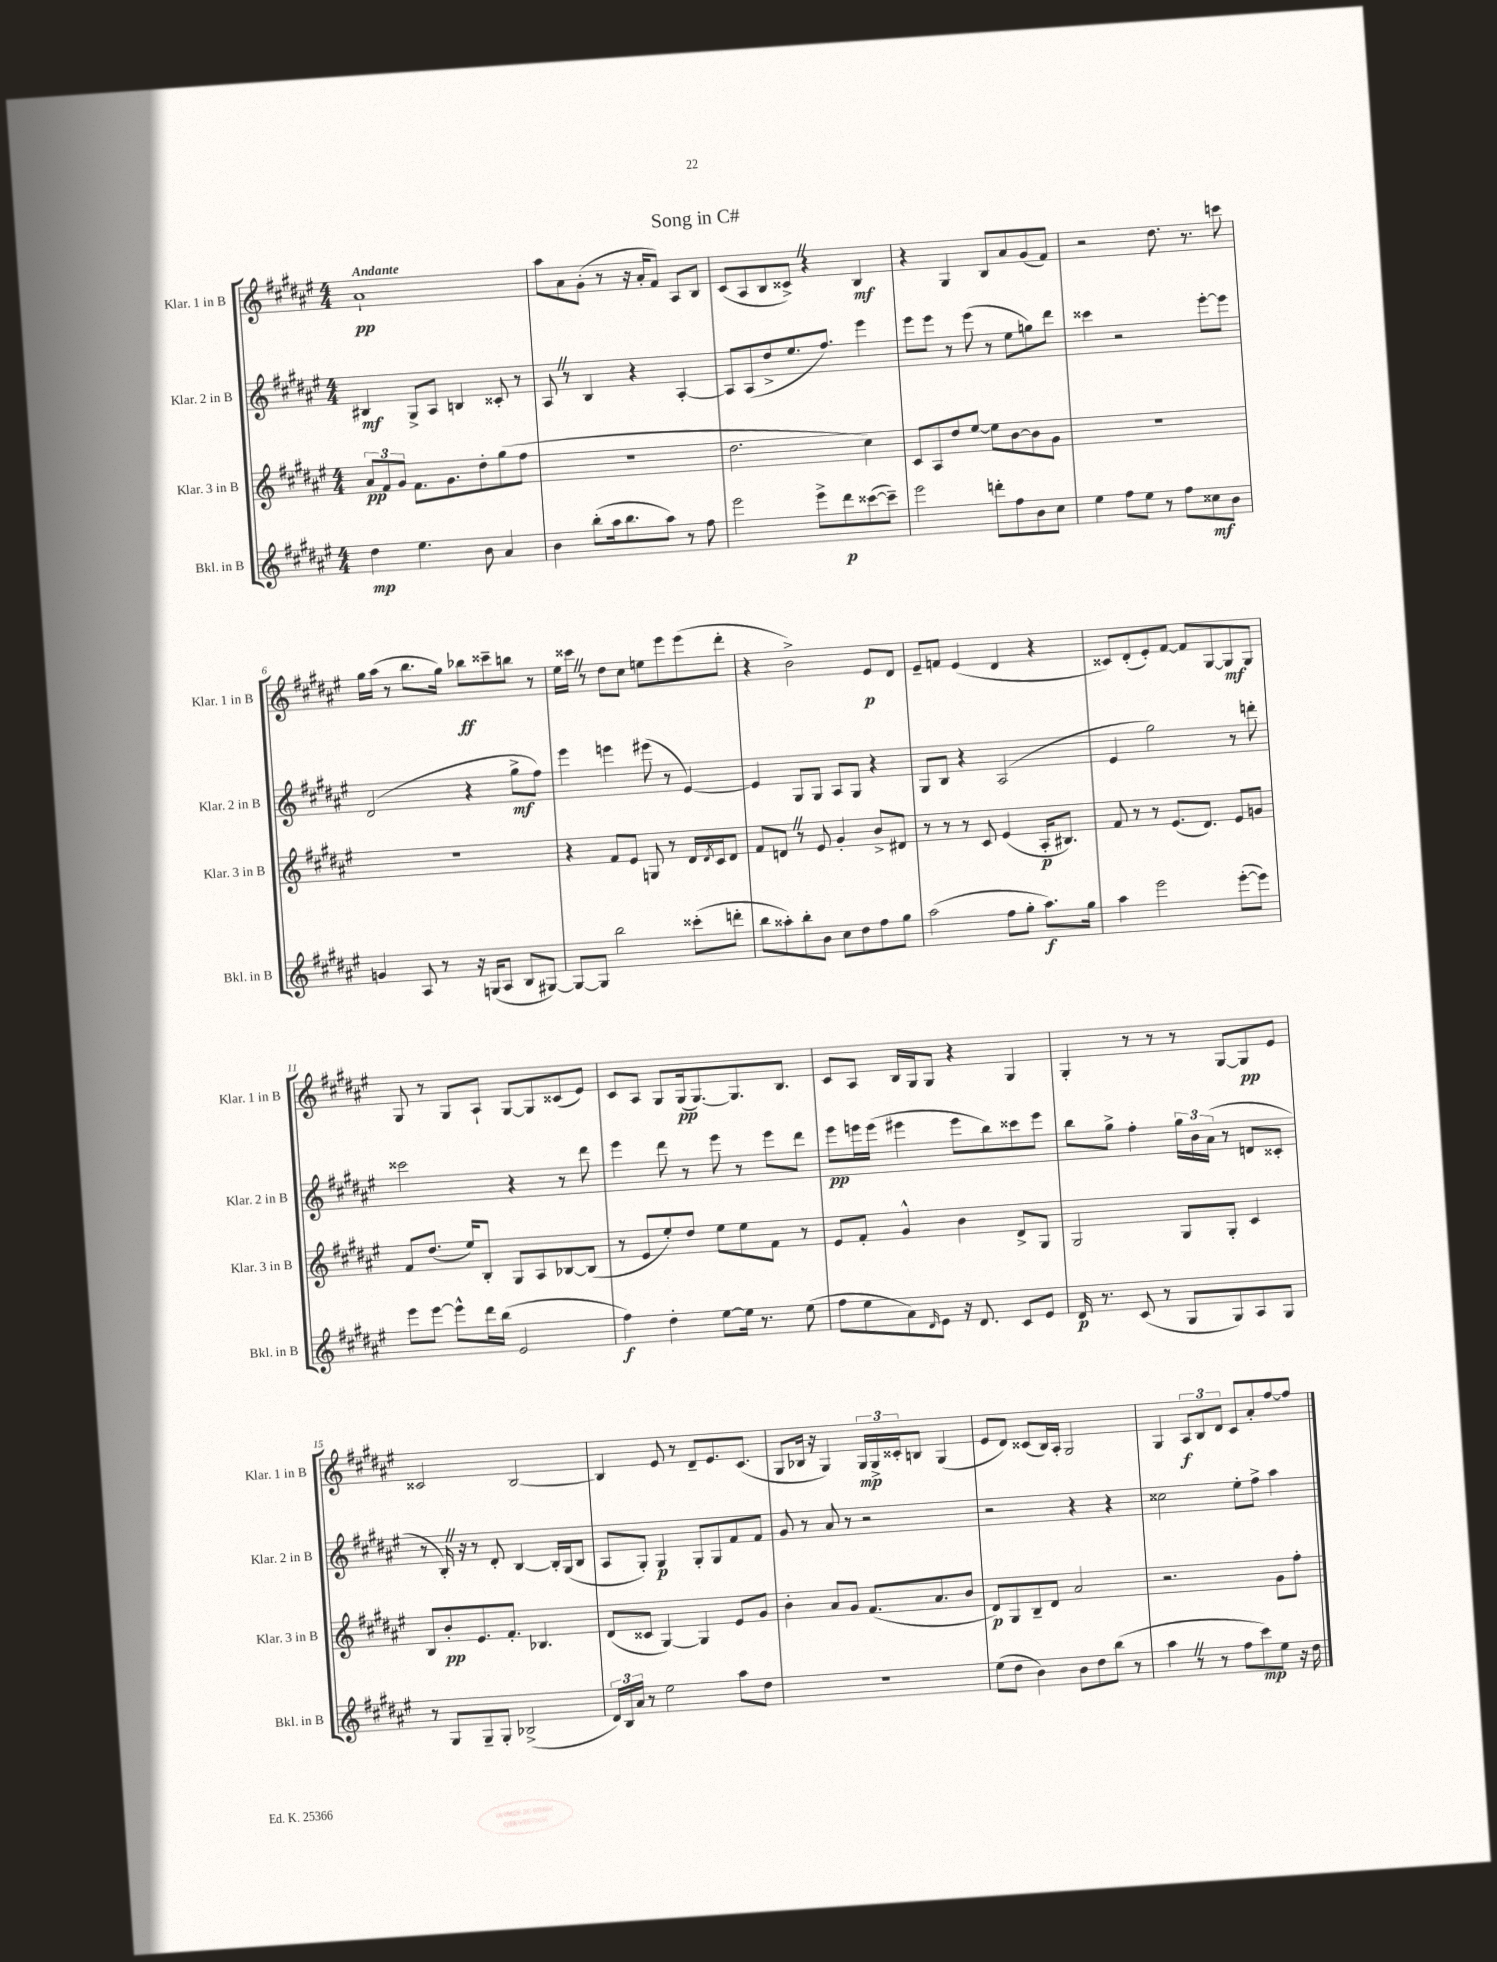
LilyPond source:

\header { title = "Song in C#" }
<<
\new StaffGroup <<
\new Staff = "s0" \with { instrumentName = "Klar. 1 in B" shortInstrumentName = "Klar. 1 in B" } {
    \clef treble \key fis \major \numericTimeSignature \time 4/4 \tempo "Andante"
    ais'1-!\pp |
    ais''8 ais'8 gis'8-.( r8 r16 ais'16-. fis'8) ais8 b8 |
    cis'8( ais8 b8 cisis'8->) \once \override BreathingSign.text = \markup { \musicglyph "scripts.caesura.straight" } \breathe r4 b4\mf |
    r4 gis4 b8 ais'8 gis'8( fis'8) |
    r2 dis''8. r8. c'''8 |
    gis''16 ais''16( r8 b''8. gis''16) bes''8\ff cisis'''8-- b''8 r8 |
    eis''16 cisis'''16 \once \override BreathingSign.text = \markup { \musicglyph "scripts.caesura.straight" } \breathe r8 dis''8 cis''8 e''8 eis'''8 eis'''8( dis'''8-. |
    r4 b'2->) eis'8\p dis'8 |
    eis'8-- f'8 eis'4( dis'4 r4 |
    cisis'8) dis'8-.( eis'8-.) fis'8~ fis'8 gis8~ gis8\mf gis8 |
    gis8 r8 gis8 ais8-! gis8~ gis8 cisis'8( eis'8) |
    cis'8 ais8 gis8 gis16\pp( gis8.~) gis8. b8. |
    cis'8 ais8 b16 gis16 gis8 r4 gis4 |
    gis4-. r8 r8 r8 gis8~ gis8\pp eis'8 |
    cisis'2 b2~ |
    b4 eis'8 r8 dis'8-- eis'8. cis'8.( |
    gis8 bes16 r16 gis4) \tuplet 3/2 { gis16\mp gis16-> cisis'16-. } b8 gis4( |
    eis'8 dis'8) cisis'8( b16) ais16-. gis2 |
    gis4 \tuplet 3/2 { ais8\f b8 dis'8 } cis'8 ais'8-. fis''8~ fis''8 \bar "|." |
}
\new Staff = "s1" \with { instrumentName = "Klar. 2 in B" shortInstrumentName = "Klar. 2 in B" } {
    \clef treble \key fis \major \numericTimeSignature \time 4/4
    bis4\mf gis8-> ais8 b4 cisis'8-. r8 |
    ais8 \once \override BreathingSign.text = \markup { \musicglyph "scripts.caesura.straight" } \breathe r8 b4 r4 ais4~-. |
    ais8 ais8( dis''8-> eis''8. fis''8.) eis'''4 |
    eis'''8 eis'''8 r8 eis'''8( r8 eis''8 g''8) dis'''8 |
    cisis'''4 r2 eis'''8~-. eis'''8 |
    dis'2( r4 gis''8->\mf fis''8) |
    eis'''4 e'''4 eis'''8( r8 eis'4~) |
    eis'4 gis8 gis8 ais8 gis8 r4 |
    gis8 b8 r4 ais2( |
    eis'4 gis''2) r8 d'''8-. |
    cisis'''2 r4 r8 dis'''8 |
    eis'''4 dis'''8 r8 eis'''8 r8 eis'''8 dis'''8 |
    eis'''8\pp e'''16 e'''16( eis'''4 eis'''8 b''8) cisis'''8 eis'''8 |
    b''8 gis''8-> fis''4-. \tuplet 3/2 { gis''16 b'16 ais'16( } r8 d'8 cisis'8-. |
    r8 b16-.) \once \override BreathingSign.text = \markup { \musicglyph "scripts.caesura.straight" } \breathe r16 r8 dis'8-. b4~ b16-. gis16( b8 |
    ais8 gis8-.) gis4\p gis8-. gis8 fis'8 fis'8 |
    gis'8 r8 ais'8 r8 r2 |
    r2 r4 r4 |
    cisis''2 eis''8-. fis''8-> ais''4 \bar "|." |
}
\new Staff = "s2" \with { instrumentName = "Klar. 3 in B" shortInstrumentName = "Klar. 3 in B" } {
    \clef treble \key fis \major \numericTimeSignature \time 4/4
    \tuplet 3/2 { ais'8\pp fis'8 gis'8 } fis'8. gis'8. dis''8-. gis''8( fis''8 |
    R1 |
    dis''2. cis''4) |
    cis'8 ais8 dis''8 eis''8~ eis''8 b'8~ b'8 gis'8 |
    R1 |
    R1 |
    r4 fis'8 eis'8 g8 r8 dis'16 \acciaccatura { dis'8 } cis'16 dis'8 |
    fis'8 d'8 \once \override BreathingSign.text = \markup { \musicglyph "scripts.caesura.straight" } \breathe r8 eis'8 gis'4-. b'8-> dis'8 |
    r8 r8 r8 cis'8 eis'4( ais16-.\p bis8.) |
    fis'8 r8 r8 eis'8.( dis'8.) eis'8 g'8 |
    fis'8 dis''8.( eis''16) b8-. gis8 ais8 bes8~ bes8( |
    r8 eis'8 eis''8-.) dis''8 eis''8 eis''8 fis'8 r8 |
    eis'8 fis'8-. gis'4-^ b'4 dis'8-> gis8 |
    gis2 gis8 gis8-. cis'4 |
    b8 b'8-.\pp eis'8. fis'8.-. bes4. |
    dis'8( cisis'8 gis4~) gis4 eis'8 gis'8 |
    b'4-. ais'8 gis'8 fis'8.( ais'8. b'8 |
    dis'8\p) gis8 b8-- dis'8 ais'2 |
    r2. gis'8 fis''8-. \bar "|." |
}
\new Staff = "s3" \with { instrumentName = "Bkl. in B" shortInstrumentName = "Bkl. in B" } {
    \clef treble \key fis \major \numericTimeSignature \time 4/4
    dis''4\mp eis''4. b'8 ais'4 |
    b'4 b''8-.( ais''16 b''8. ais''8) r8 fis''8 |
    eis'''2 eis'''8-> dis'''8\p cisis'''8~( cisis'''8--) |
    eis'''2 d'''8-. fis''8 b'8 cis''8 |
    eis''4 fis''8 eis''8 r8 fis''8 cisis''8\mf b'8 |
    g'4 ais8 r8 r16 g16( ais8 b8 gis8~) |
    gis8~ gis8 b''2 cisis'''8-.( d'''8-. |
    b''8 aisis''8-.) b''8-. b'8 cis''8 dis''8 fis''8 gis''8 |
    ais''2( fis''8 gis''8-. ais''8.\f) gis''16 |
    ais''4 eis'''2 eis'''8~-.( eis'''8) |
    eis'''8 eis'''8~ eis'''8-^ dis'''16 b''16( eis'2 |
    fis''4\f) dis''4-. eis''8~ eis''16 r8. eis''8( |
    fis''8 eis''8 ais'8) \grace { dis'16 } eis'8 r16 dis'8. cis'8 eis'8 |
    dis'16\p r8. cis'8( r8 gis8 gis8) ais8 gis8 |
    r8 gis8 gis8-- gis8-. bes2->( |
    \tuplet 3/2 { dis'16) b16 ais'16 } r8 eis''2 ais''8 dis''8 |
    R1 |
    eis''8( dis''8 b'4) b'8 dis''8 b''8( r8 |
    ais''4 \once \override BreathingSign.text = \markup { \musicglyph "scripts.caesura.straight" } \breathe r8 r8 fis''8 cis'''8\mp) eis''8 r16 dis''16 \bar "|." |
}
>>
>>
